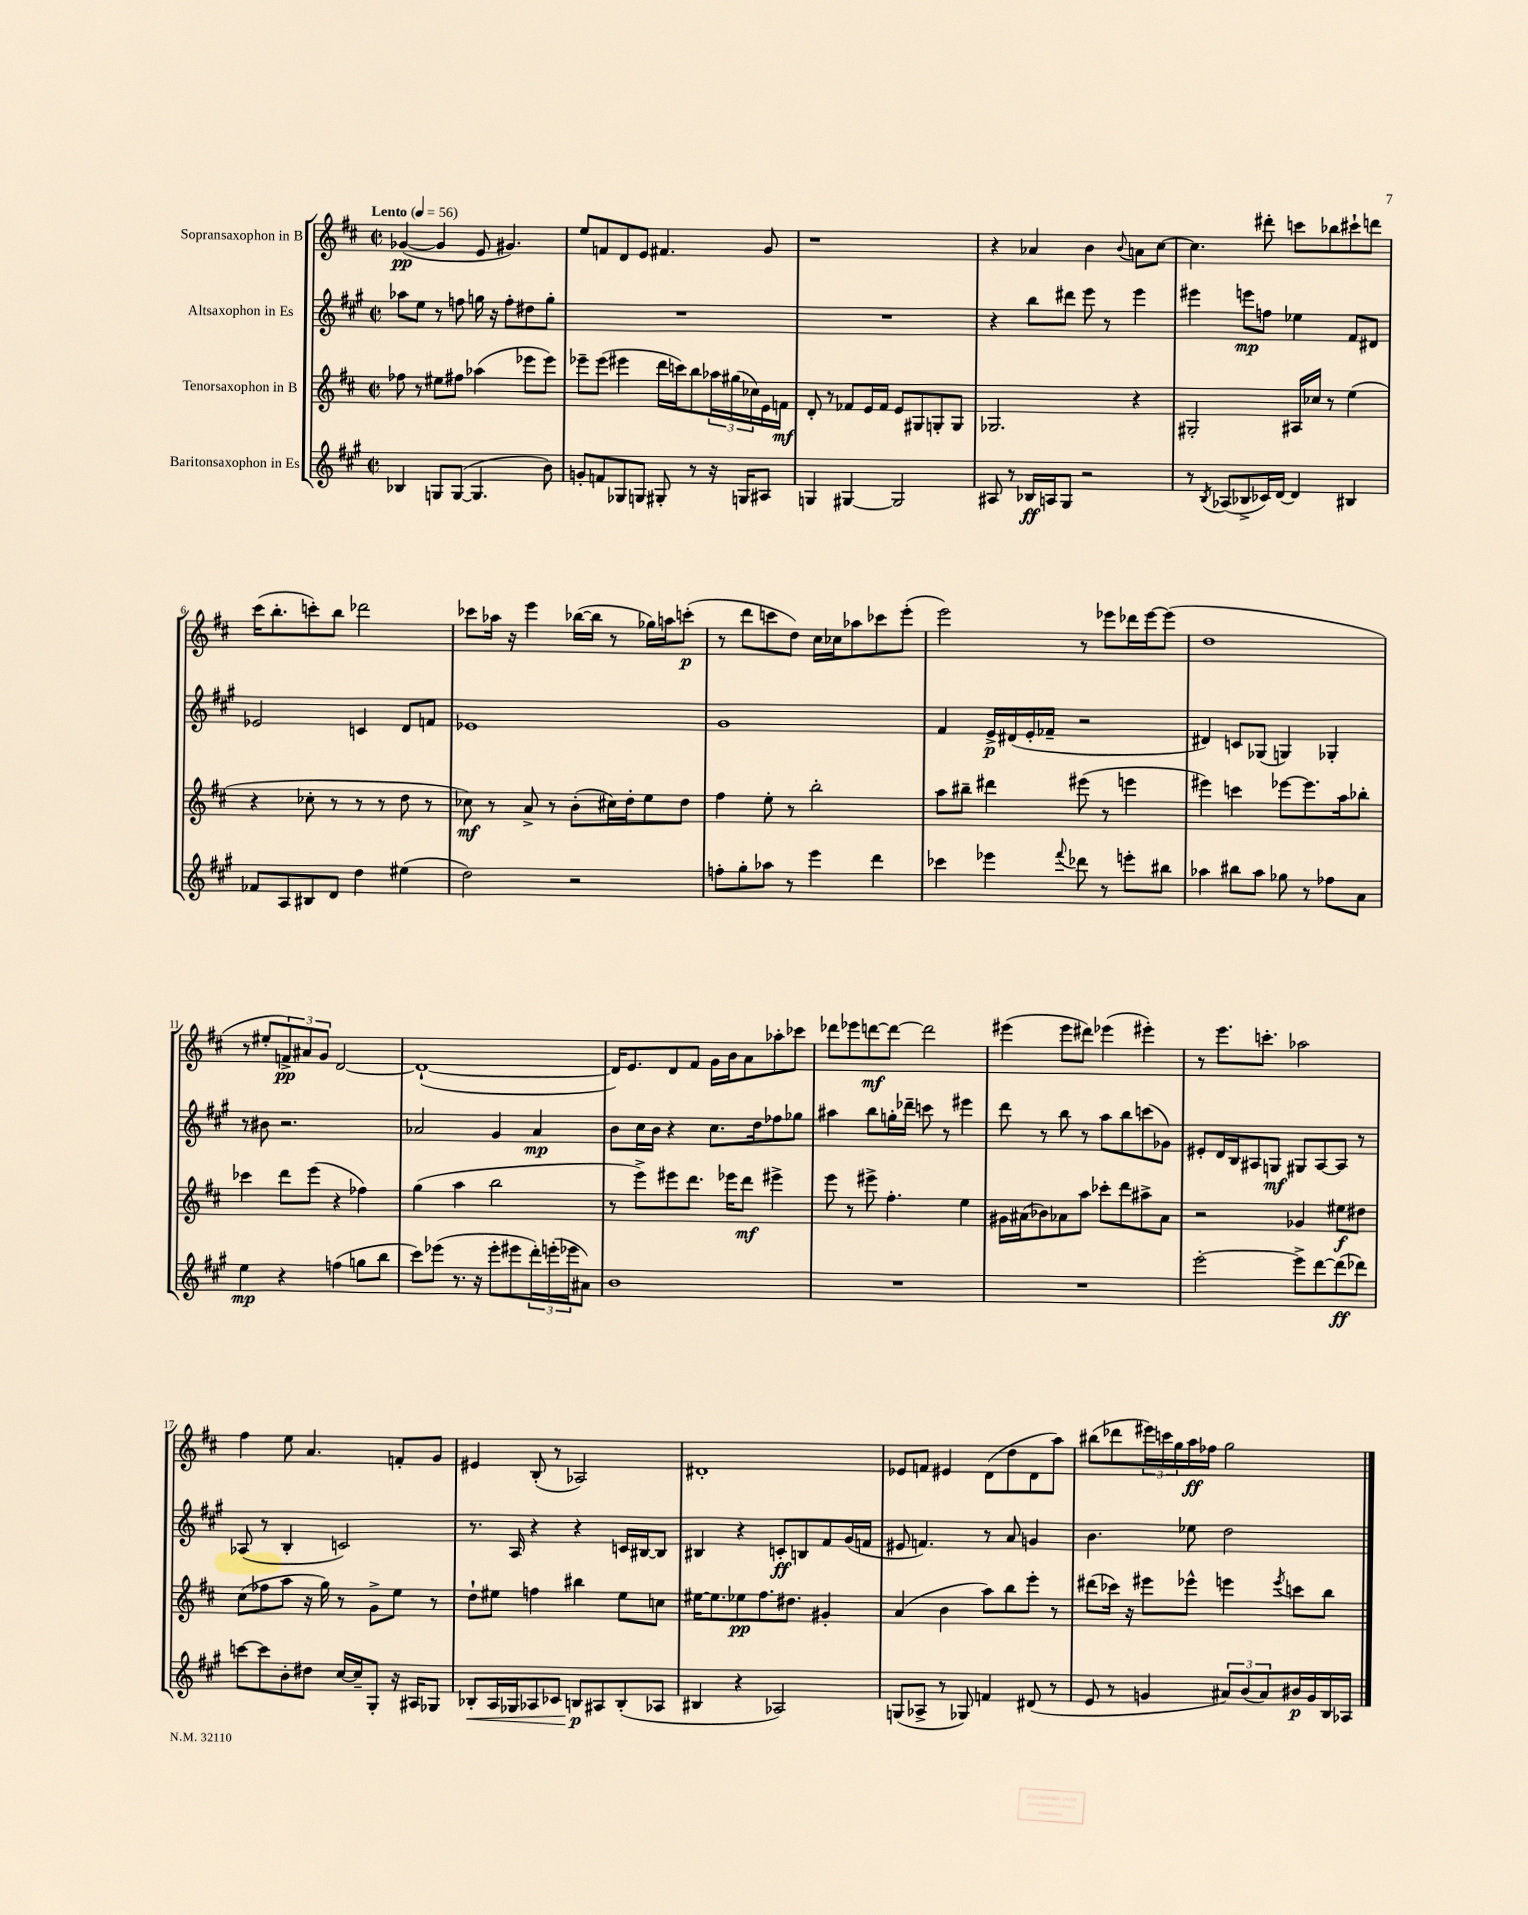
<<
\new StaffGroup <<
\new Staff = "s0" \with { instrumentName = "Sopransaxophon in B" } {
    \clef treble \key d \major \defaultTimeSignature \time 2/2 \tempo "Lento" 4 = 56
    ges'4~\pp( ges'4 e'8 gis'4.) |
    e''8 f'8 d'8 e'8 fis'4. g'8 |
    r1 |
    r4 aes'4 b'4 \appoggiatura { b'8 } a'8 cis''8~ |
    cis''4. dis'''8-. c'''8 bes''8 cis'''8-! d'''8 |
    cis'''16( b''8.-. c'''8-.) b''8 des'''2 |
    ces'''8 aes''16 r16 e'''4 bes''16~( bes''16 r8 ges''16) a''16 c'''8-.\p( |
    r8 d'''8 c'''8 d''8) cis''16 ces''16 aes''8 ces'''8 e'''8-.( |
    e'''2) r8 ees'''8 des'''16 ees'''16~ ees'''8( |
    d''1 |
    r8 eis''8-. \tuplet 3/2 { f'8->\pp) ais'8 g'8 } d'2~ |
    d'1~-!( |
    d'16) e'8. d'8 fis'8 g'16 b'16 a'8 aes''8-. ces'''8 |
    des'''8 ees'''8 d'''8~\mf d'''8~ d'''2 |
    eis'''4( eis'''8 dis'''8) ees'''4( eis'''4-.) |
    r8 e'''8. c'''8.-. aes''2 |
    fis''4 e''8 a'4. f'8-. g'8 |
    eis'4 b8-.( r8 aes2) |
    dis'1-. |
    ees'8 f'8 eis'4 d'8( d''8 d'8 a''8) |
    bis''8( des'''8 \tuplet 3/2 { eis'''16) c'''16 g''16 } a''16\ff fes''16 g''2 \bar "|." |
}
\new Staff = "s1" \with { instrumentName = "Altsaxophon in Es" } {
    \clef treble \key a \major \defaultTimeSignature \time 2/2
    aes''8 e''8 r8 f''8 g''16 r16 f''8-. dis''8 g''8-. |
    R1 |
    R1 |
    r4 b''8 dis'''8 e'''8 r8 e'''4 |
    eis'''4 e'''8\mp f''8 ees''4 fis'8 dis'8 |
    ees'2 c'4 d'8 f'8 |
    ees'1 |
    gis'1 |
    fis'4 e'16->\p dis'16( e'16-. fes'16-- r2 |
    dis'4) c'8 ges8( g4) ges4-. |
    r8 bis'8 r2. |
    aes'2 gis'4 aes'4\mp |
    b'8 cis''16 b'16 r4 cis''8. d''16 fes''8 ges''8 |
    ais''4 b''8 g''16-. des'''16-- c'''8 r8 eis'''4 |
    d'''8 r8 b''8 r8 a''8 b''8 c'''8( ges'8) |
    eis'8-. d'16 b16 ais8 g8\mf gis8 ais8~ ais8 r8 |
    aes8( r8 b4-. c'2) |
    r8. a16 r4 r4 c'16 bis16~ bis8 |
    bis4 r4 c'8-.\ff b8 fis'8 gis'16( f'16 |
    eis'8 f'4.) r8 a'8 g'4 |
    b'4. ees''8 d''2 \bar "|." |
}
\new Staff = "s2" \with { instrumentName = "Tenorsaxophon in B" } {
    \clef treble \key d \major \defaultTimeSignature \time 2/2
    fes''8 r8 eis''8 fis''8 aes''4( ees'''8 ees'''8) |
    ees'''8-- ees'''8( eis'''4 d'''16 c'''16) b''8 \tuplet 3/2 { aes''16 gis''16( ces''16) } e'16 f'16\mf |
    d'8-. r8 fes'8 e'16 fes'16 e'8 gis8 g8-. g8 |
    ges2. r4 |
    gis2-. ais16 ces''16 r8 e''4( |
    r4 ces''8-. r8 r8 r8 d''8 r8 |
    ces''8\mf) r8 a'8-> r8 b'8-.( cis''16) d''16-. e''8 d''8 |
    fis''4 e''8-. r8 b''2-. |
    a''8 bis''8-- dis'''4 eis'''8( r8 e'''4 |
    eis'''4) c'''4 ees'''8~ ees'''8. a''16 bes''8-. |
    ces'''4 d'''8 e'''8( r4 fes''4) |
    g''4( a''4 b''2 |
    r8 e'''8->) eis'''8 d'''8. ees'''16 d'''8\mf eis'''4-> |
    e'''8 r8 eis'''8-> fis''4.-. e''4 |
    gis'16 ais'16( bes'8) aes'8 a''8 ces'''8-. d'''8 ais''8-> aes'8 |
    r2 ges'4 eis''8\f dis''8 |
    cis''8( fes''8 a''8 r16 g''16) r8 g'8-> e''8 r8 |
    d''8-! eis''8 f''4 bis''4 eis''8 c''8 |
    eis''16~ eis''8. ees''8\pp fis''8. dis''8. gis'4-. |
    a'4( b'4 a''8) b''8 e'''8-. r8 |
    dis'''8( ces'''16) r16 eis'''8 ees'''8-^ e'''4 \acciaccatura { e'''8 } c'''8 b''8 \bar "|." |
}
\new Staff = "s3" \with { instrumentName = "Baritonsaxophon in Es" } {
    \clef treble \key a \major \defaultTimeSignature \time 2/2
    bes4 g8 g8~( g4. b'8) |
    g'8-. f'8 ges8 g8 gis8-. r8 r16 g16 ais8 |
    g4 gis4~ gis2 |
    ais8 r8 bes16\ff a16 gis8 r2 |
    r8 \acciaccatura { b8 } aes8( bes8-> ces'16) d'16~ d'4 bis4 |
    fes'8 a8 bis8 d'8 d''4 eis''4( |
    d''2) r2 |
    f''8-. gis''8-. aes''8 r8 e'''4 d'''4 |
    ces'''4 ees'''4 \appoggiatura { fis'''8 } des'''8 r8 e'''8-. bis''8 |
    aes''4 bis''8 aes''8 ges''8 r8 fes''8 a'8 |
    e''4\mp r4 f''4( g''8 b''8 |
    cis'''8) ees'''8( r8. r16 ees'''8-. eis'''8 \tuplet 3/2 { d'''16-.) e'''16-.( ees'''16 } ais'8) |
    b'1 |
    R1 |
    R1 |
    e'''2~-. e'''8-> d'''8~ d'''8\ff( des'''8) |
    c'''8~ c'''8 b'8-. dis''8 cis''16~ cis''16-- gis8-. r16 ais16 ges8 |
    bes8-.\< a16 ges16 aes8 ces'8 b8\p\! ais8 b8-.( aes8 |
    bis4 r4 aes2) |
    g8( aes8-> r8 ges8) f'4 dis'8( r8 |
    e'8 r8 g'4 \tuplet 3/2 { ais'8) b'8( ais'8) } bis'16\p g'16 b16 aes16 \bar "|." |
}
>>
>>
